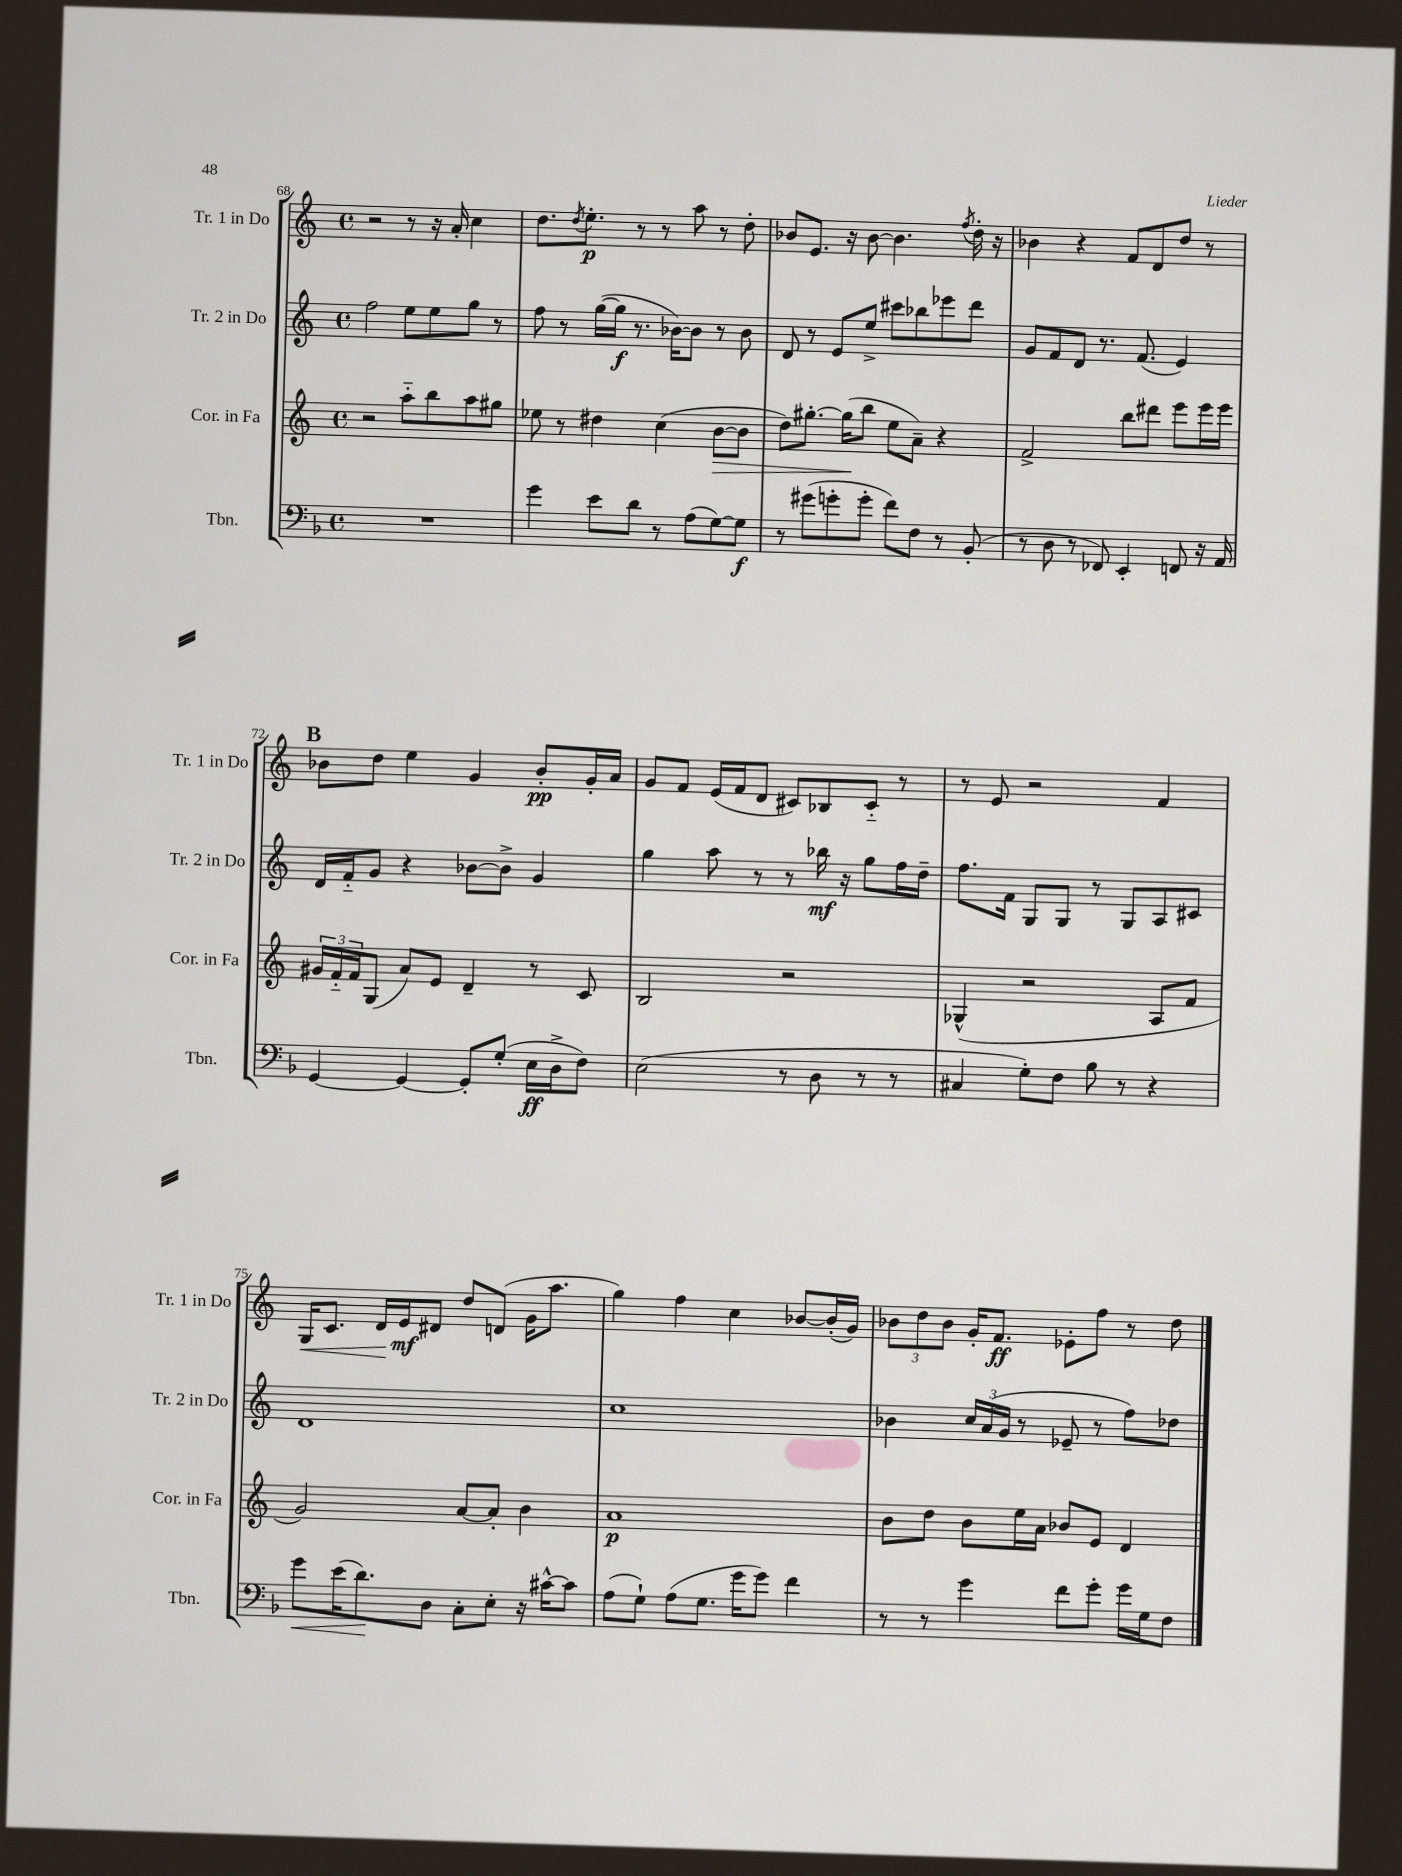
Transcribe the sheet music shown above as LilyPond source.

<<
\new StaffGroup <<
\new Staff = "s0" \with { instrumentName = "Tr. 1 in Do" shortInstrumentName = "Tr. 1 in Do" } {
    \clef treble \key c \major \defaultTimeSignature \time 4/4
    r2 r8 r16 a'16-. c''4 |
    d''8. \acciaccatura { d''8 } e''8.-.\p r8 r8 a''8 r8 d''8-. |
    bes'8 e'8. r16 bes'8~ bes'4. \acciaccatura { f''8 } d''16-. r16 |
    bes'4 r4 f'8 d'8 d''8 r8 |
    \mark \markup { \bold "B" } bes'8 d''8 e''4 g'4 bes'8-.\pp g'16-. a'16 |
    g'8 f'8 e'16( f'16 d'8 cis'8) bes8 cis'8-_ r8 |
    r8 e'8 r2 f'4 |
    g16\< c'8. d'16\! e'16\mf dis'8 d''8 d'8( g'16 a''8. |
    g''4) f''4 c''4 bes'8~ bes'16-.( g'16) |
    \tuplet 3/2 { bes'8 d''8 bes'8 } g'16-. f'8.\ff ees'8-. f''8 r8 d''8 \bar "|." |
}
\new Staff = "s1" \with { instrumentName = "Tr. 2 in Do" shortInstrumentName = "Tr. 2 in Do" } {
    \clef treble \key c \major \defaultTimeSignature \time 4/4
    f''2 e''8 e''8 g''8 r8 |
    f''8 r8 g''16~( g''16\f r8. bes'16~) bes'8 r8 bes'8 |
    d'8 r8 e'8 e''8-> cis'''8 bes''8 ees'''8 d'''8 |
    g'8 f'8 d'8 r8. f'8.( e'4) |
    \mark \markup { \bold "B" } d'16 f'16-_ g'8 r4 bes'8~ bes'8-> g'4 |
    g''4 a''8 r8 r8 bes''16\mf r16 g''8 f''16 d''16-- |
    f''8. f'16 g8 g8 r8 g8 a8 cis'8 |
    d'1 |
    c''1 |
    bes'4 \tuplet 3/2 { c''16 a'16( g'16 } r8 ees'8-- r8 f''8) des''8 \bar "|." |
}
\new Staff = "s2" \with { instrumentName = "Cor. in Fa" shortInstrumentName = "Cor. in Fa" } {
    \clef treble \key c \major \defaultTimeSignature \time 4/4
    r2 a''8-_ b''8 a''8 gis''8 |
    ees''8 r8 dis''4 c''4( b'8~\> b'8 |
    d''8) gis''8.~-. gis''16\!( b''8 e''8 a'8--) r4 |
    f'2-> b''8 dis'''8 e'''8 e'''16 e'''16 |
    \mark \markup { \bold "B" } \tuplet 3/2 { gis'16 f'16-_ f'16 } g8( a'8) e'8 d'4-- r8 c'8 |
    b2 r2 |
    ges4-^( r2 a8 f'8 |
    g'2) a'8~ a'8-. b'4 |
    a'1\p |
    b'8 d''8 b'8 e''16 a'16 bes'8 e'8 d'4 \bar "|." |
}
\new Staff = "s3" \with { instrumentName = "Tbn." shortInstrumentName = "Tbn." } {
    \clef bass \key f \major \defaultTimeSignature \time 4/4
    R1 |
    g'4 e'8 d'8 r8 a8( g8~) g8\f |
    r8 gis'8( g'8-. g'8-. f'8) f8 r8 bes,8-.( |
    r8 d8 r8 fes,8) e,4-. f,8 r16 a,16 |
    \mark \markup { \bold "B" } g,4~ g,4~ g,8-. g8-.( e16\ff d16-> f8) |
    e2( r8 d8 r8 r8 |
    cis4 g8-.) f8 bes8 r8 r4 |
    g'8\< e'16( d'8.\!) d8 c8-. e8-. r16 cis'16~-^ cis'8 |
    a8( g8-!) a8( g8. g'16 g'8) f'4 |
    r8 r8 g'4 f'8 g'8-. g'16 g16 f8 \bar "|." |
}
>>
>>
\layout { \context { \Score currentBarNumber = #68 } }
